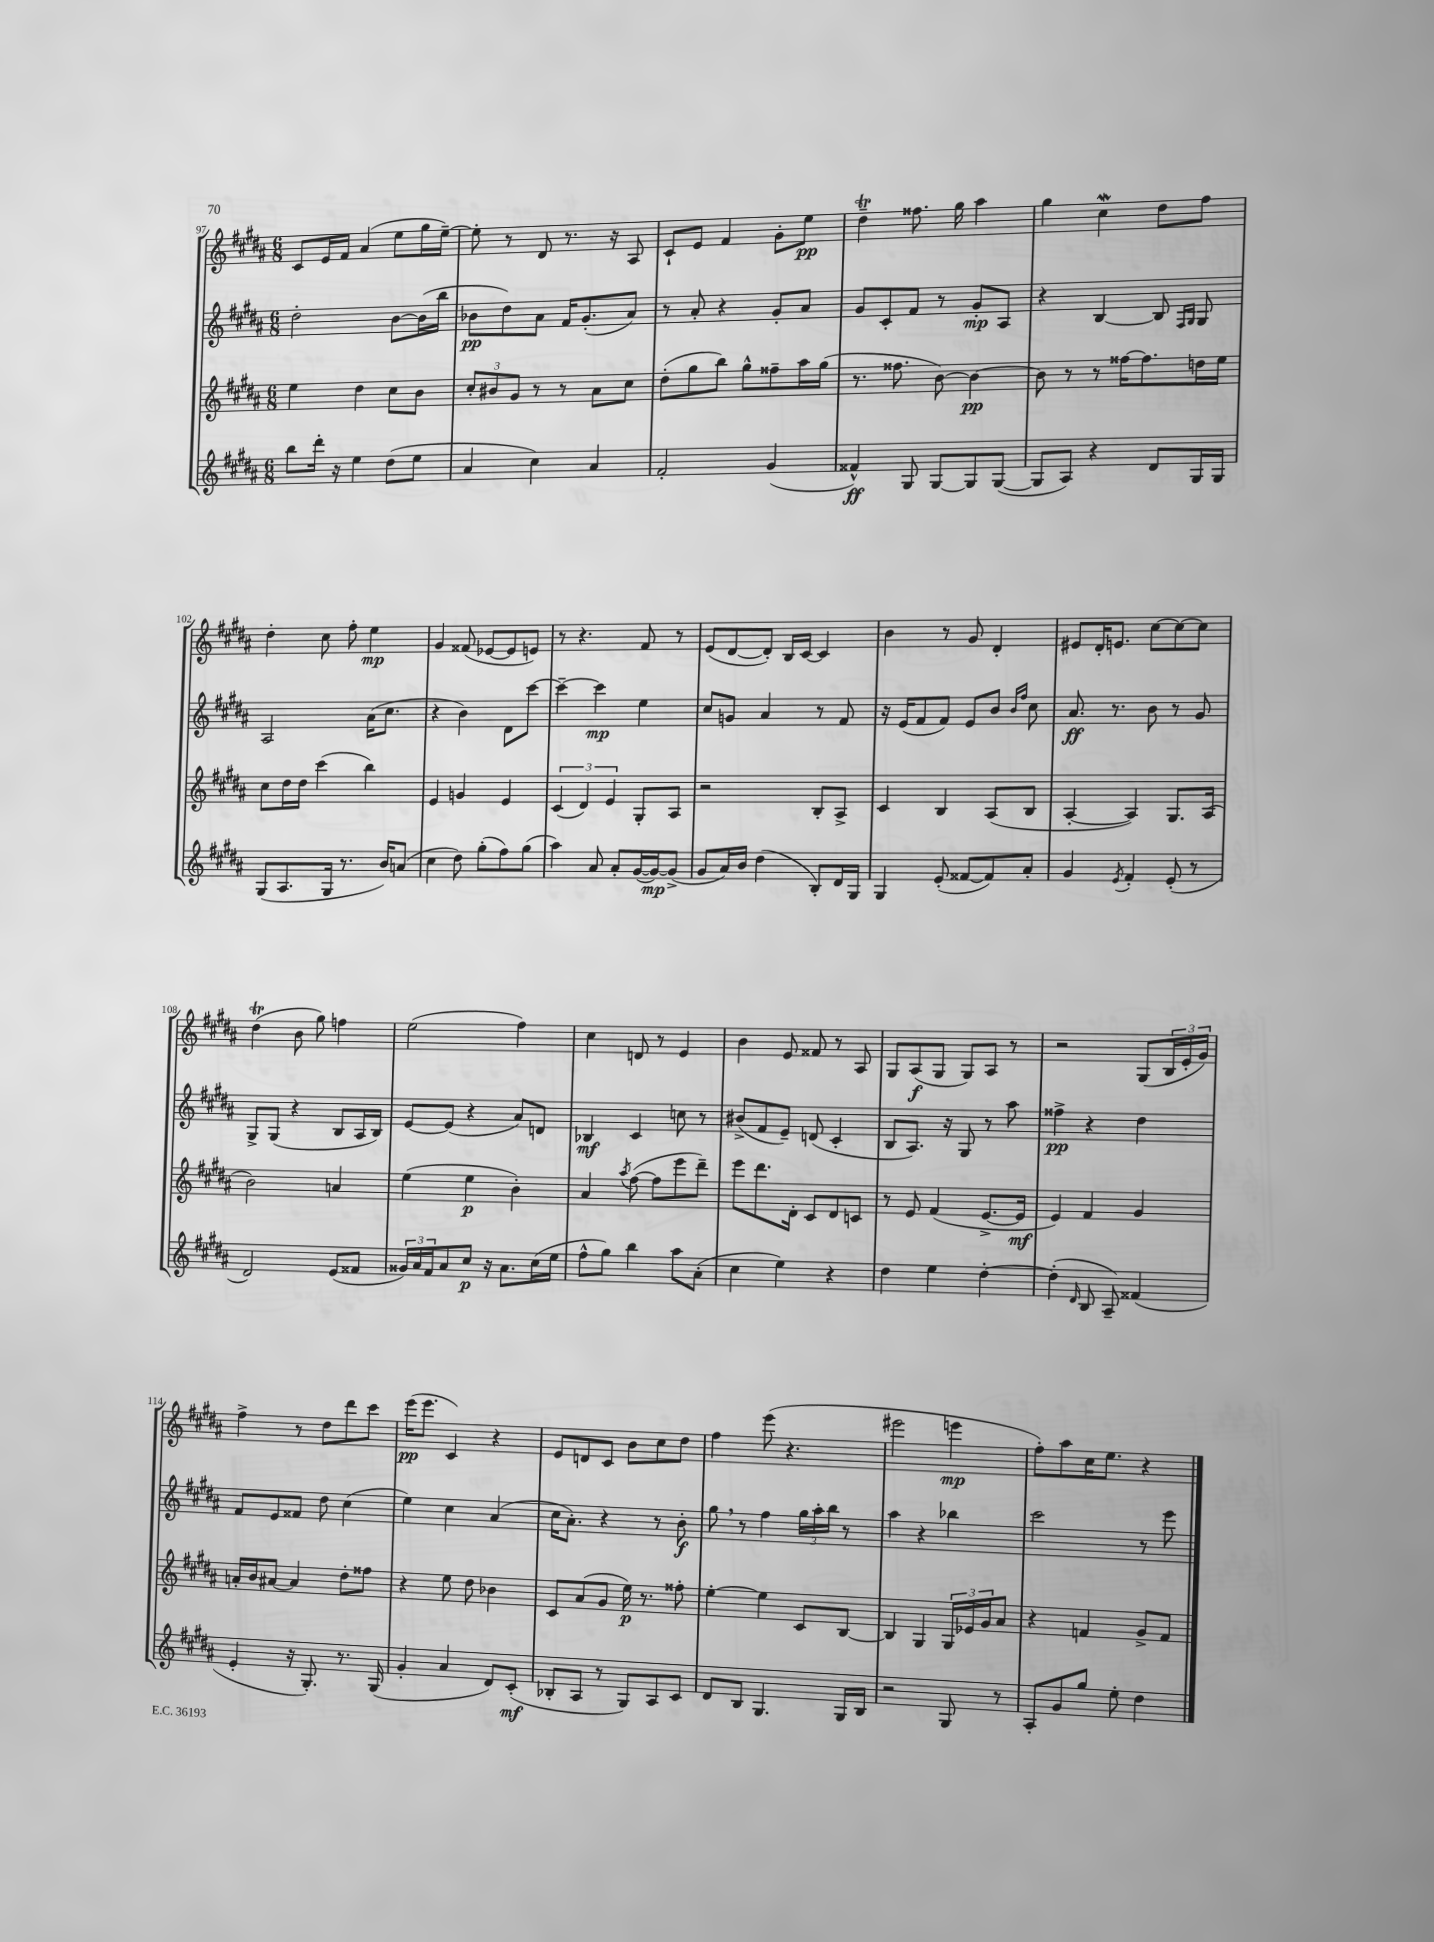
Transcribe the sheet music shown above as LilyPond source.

<<
\new StaffGroup <<
\new Staff = "s0" {
    \clef treble \key b \major \numericTimeSignature \time 6/8
    cis'8 e'16 fis'16 ais'4( e''8 gis''16 e''16~--) |
    e''8-. r8 dis'8 r8. r16 ais8 |
    cis'8-! e'8 fis'4 gis'8-. e''8\pp |
    dis''4--\trill fisis''8. gis''16 ais''4 |
    gis''4 cis''4\mordent dis''8 fis''8 |
    dis''4-. cis''8 fis''8-. e''4\mp |
    gis'4 fisis'8( ees'8~ ees'8 e'8) |
    r8 r4. fis'8 r8 |
    e'8( dis'8~ dis'8-.) b16 cis'16~ cis'4 |
    b'4 r8 gis'8 dis'4-. |
    eis'8 dis'16-. e'8. cis''8~ cis''8~ cis''8 |
    dis''4\trill( b'8 gis''8) f''4 |
    e''2( fis''4) |
    cis''4 d'8 r8 e'4 |
    b'4 e'8 fisis'8 r8 ais8 |
    gis8 ais8\f( gis8 gis8) ais8 r8 |
    r2 gis8( \tuplet 3/2 { b16 e'16-. gis'16) } |
    fis''4-> r8 dis''8 dis'''8 cis'''8 |
    e'''16\pp( e'''8. cis'4) r4 |
    e'8 d'8 cis'8 b'8 cis''8 dis''8 |
    fis''4 e'''8( r4. |
    eis'''2 e'''4\mp |
    fis''8-.) ais''8 cis''16 e''8. r4 \bar "|." |
}
\new Staff = "s1" {
    \clef treble \key b \major \numericTimeSignature \time 6/8
    dis''2-. b'8~ b'16( b''16 |
    bes'8\pp dis''8) ais'8 fis'16 gis'8.-.( ais'8) |
    r8 ais'8-. r4 gis'8-. ais'8 |
    gis'8 cis'8-. fis'8 r8 gis'8-.\mp ais8 |
    r4 b4~ b8 \grace { fis16 gis16 } gis8 |
    ais2 ais'16( cis''8. |
    r4 b'4) dis'8 cis'''8~ |
    cis'''4~-- cis'''4\mp e''4 |
    cis''8 g'8 ais'4 r8 fis'8 |
    r16 e'16( fis'8 fis'8) e'8 b'8 \grace { b'16 fis''16 } cis''8 |
    ais'8.\ff r8. b'8 r8 gis'8 |
    gis8-> gis8( r4 b8 ais16 b16) |
    e'8~ e'8( r4 ais'8) d'8 |
    bes4\mf cis'4 c''8 r8 |
    bis'8->( fis'8 e'8--) d'8( cis'4-. |
    b8 ais8.) r16 gis8 r8 ais''8 |
    fisis''4->\pp r4 dis''4 |
    fis'8 e'8 fisis'8 dis''8 cis''4( |
    e''4) cis''4 ais'4( |
    cis''16 ais'8.-.) r4 r8 b'8-.\f |
    gis''8 \breathe r8 fis''4 \tuplet 3/2 { gis''16 ais''16-. b''16 } r8 |
    ais''4 r4 bes''4 |
    cis'''2 r8 e'''8 \bar "|." |
}
\new Staff = "s2" {
    \clef treble \key b \major \numericTimeSignature \time 6/8
    e''4 dis''4 cis''8 b'8 |
    \tuplet 3/2 { cis''8-. bis'8 gis'8 } r8 r8 ais'8 cis''8 |
    dis''8-.( gis''8 b''8) gis''8-^ fisis''8-- ais''16 gis''16( |
    r8. fisis''8. b'8~) b'4~\pp |
    b'8 r8 r8 fisis''16~ fisis''8. d''16 e''16 |
    cis''8 dis''16 dis''16 cis'''4( b''4) |
    e'4 g'4 e'4 |
    \tuplet 3/2 { cis'4( dis'4) e'4 } gis8-. ais8 |
    r2 b8-. ais8-> |
    cis'4 b4 ais8( b8 |
    ais4~-. ais4) gis8. ais16( |
    b'2) a'4 |
    e''4( e''4\p b'4-.) |
    ais'4 \acciaccatura { ais''8 } fis''8~( fis''8 e'''8 dis'''8--) |
    e'''8 dis'''8. dis'16-. cis'8 dis'8 c'8 |
    r8 e'8 fis'4( e'8.~-> e'16\mf |
    e'4) fis'4 gis'4 |
    a'16-. b'16 ais'8~ ais'4 dis''8-. fisis''8 |
    r4 e''8 dis''8 bes'4 |
    cis'8 ais'8( gis'8 e''16\p) r8. fisis''8-. |
    e''4~-. e''4 cis'8 b8~ |
    b4 gis4 \tuplet 3/2 { gis16 ees'16 gis'16 } ais'8 |
    r4 f'4 gis'8-> f'8 \bar "|." |
}
\new Staff = "s3" {
    \clef treble \key b \major \numericTimeSignature \time 6/8
    b''8 dis'''16-. r16 e''4 dis''8( e''8 |
    ais'4 cis''4) ais'4 |
    fis'2-. gis'4( |
    fisis'4-^\ff) gis8 gis8~ gis8 gis8~( |
    gis8 ais8) r4 dis'8 gis16 gis16 |
    gis8( ais8. gis16 r8. b'16) a'8( |
    cis''4 dis''8) gis''8-.( fis''8) gis''8( |
    ais''4) ais'8 ais'8-. gis'16~( gis'16~\mp) gis'8->( |
    gis'8 ais'16) b'16 dis''4( b8-.) dis'16 gis16 |
    gis4 e'8-.( fisis'8~ fisis'8) ais'8-. |
    gis'4 \acciaccatura { e'8 } fis'4-. e'8-.( r8 |
    dis'2) e'8( fisis'8 |
    \tuplet 3/2 { gisis'16) ais'16 fis'16 } ais'8 cis''8\p r16 ais'8. cis''16( e''16 |
    fis''8-^ gis''8) b''4 ais''8 ais'8-.( |
    cis''4 e''4) r4 |
    dis''4 e''4 dis''4~-. |
    dis''4-.( \grace { dis'16 } b8 ais8--) fisis'4( |
    e'4-. r16 gis8.-.) r8. gis16( |
    gis'4-. ais'4 dis'8) cis'8-.\mf( |
    bes8-. ais8 r8 gis8) ais8 cis'8 |
    dis'8 b8 gis4. gis16 b16 |
    r2 gis8 r8 |
    ais8-. gis'8 gis''8 e''8-. dis''4 \bar "|." |
}
>>
>>
\layout { \context { \Score currentBarNumber = #97 } }
